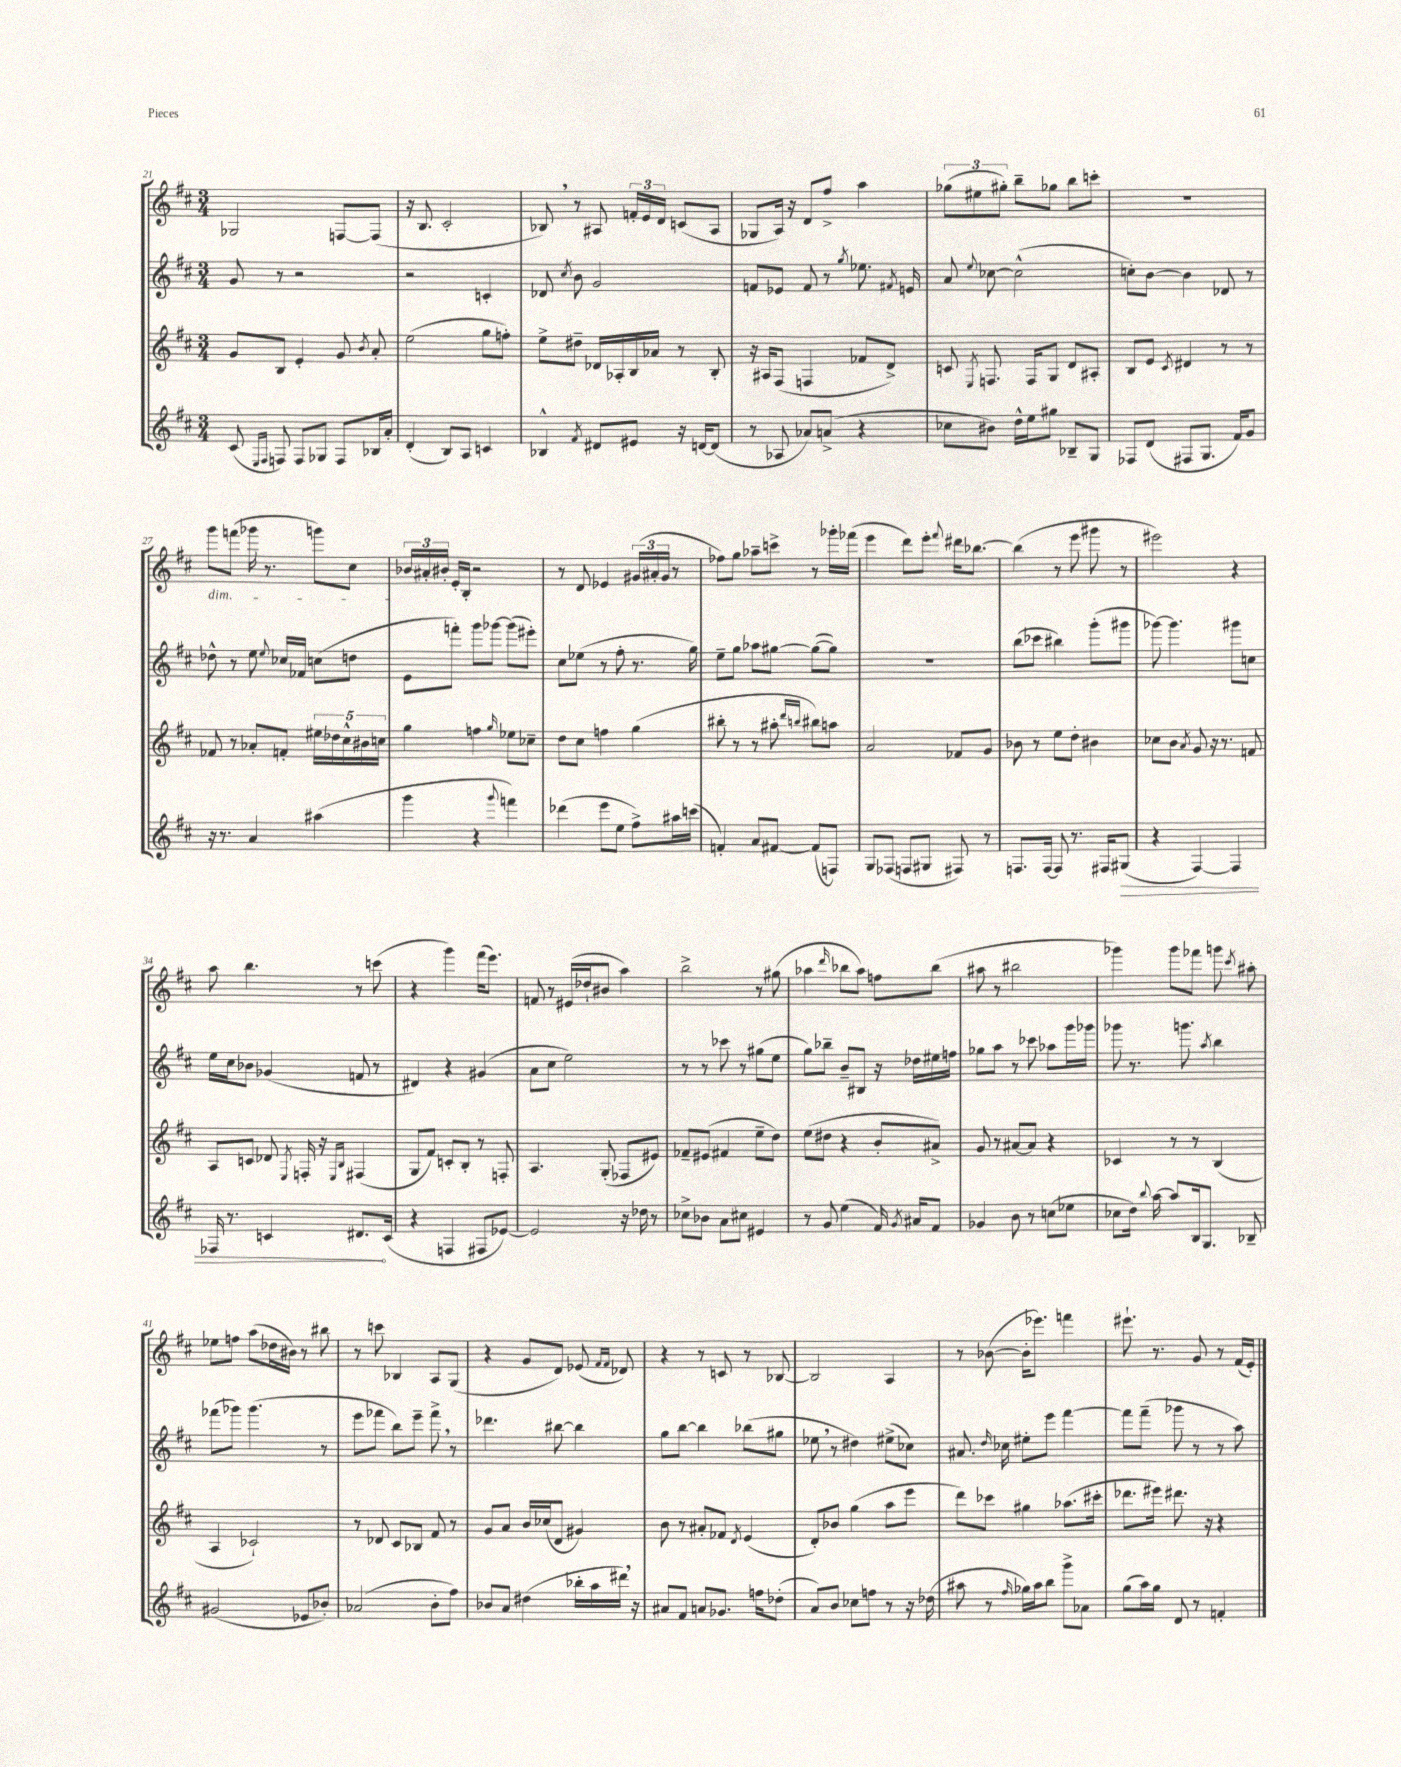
<<
\new StaffGroup <<
\new Staff = "s0" {
    \clef treble \key d \major \numericTimeSignature \time 3/4
    \autoBeamOff ges2 f8[~ f8]( |
    r16 b8. cis'2-. |
    bes8) \breathe r8 ais8 \tuplet 3/2 { f'16[-. e'16 d'16] } c'8[( ais8] |
    ges8[ a16]) r16 d'8[ fis''8]-> a''4 |
    \tuplet 3/2 { ges''8[( eis''8 gis''8]-.) } b''8[-- ges''8] b''8[ c'''8]-. |
    R2. |
    g'''8[\dim f'''8]( ges'''16 r8. g'''8[) cis''8] |
    \tuplet 3/2 { bes'16[\! ais'16-. bis'16]-. } e'16[-. b16]-. r2 |
    r8 d'8 ees'4 \tuplet 3/2 { gis'16[( ais'16-. gis'16] } r8 |
    fes''8[) g''8] aes''8[-- c'''8]-> r8 ges'''16[-. fes'''16]( |
    e'''4 d'''8[) e'''8]-. \appoggiatura { fis'''8 } dis'''16[ bes''8.]~ |
    bes''4( r8 e'''8 gis'''8 r8 |
    eis'''2) r4 |
    a''8 b''4. r8 c'''8( |
    r4 g'''4) fis'''16[( e'''8.]) |
    f'8 r8 eis'16[( des''16-! bis'8] a''4) |
    b''2-> r8 gis''8( |
    aes''4 \grace { d'''16 } bes''8[ aes''8]) f''8[ bes''8]( |
    ais''8 r8 bis''2 |
    ges'''4) ges'''8[ fes'''8] g'''8 \acciaccatura { cis'''8 } ais''8-. |
    ees''8[ f''8] a''8[( des''16 bis'16]) r8 bis''8 |
    r8 c'''8 bes4 a8[ g8]( |
    r4 g'8[ d'8]) ees'8( \grace { fis'16[ fis'16] } des'8) |
    r4 r8 c'8 r8 bes8~ |
    bes2 a4 |
    r8 bes'8~( bes'16[-. ees'''8.]) f'''4 |
    eis'''8.-! r8. g'8 r8 fis'16[( e'16]-.) \bar "|." |
}
\new Staff = "s1" {
    \clef treble \key d \major \numericTimeSignature \time 3/4
    \autoBeamOff g'8 r8 r2 |
    r2 c'4-. |
    des'8 \acciaccatura { cis''8 } b'8 g'2 |
    f'8[ ees'8] f'8 r8 \acciaccatura { g''8 } ees''8. \acciaccatura { fis'8 } e'16 |
    a'8 \appoggiatura { e''8 } ces''8~ ces''2-^( |
    c''8[-.) b'8]~ b'4 des'8 r8 |
    des''8-^ r8 e''8 \appoggiatura { e''8 } ces''16[ fes'16] c''8[( d''8] |
    e'8[ f'''8]-.) g'''8[ ges'''8]~ ges'''8[( eis'''8]-.) |
    cis''8[ ees''8]( r8 fis''8-. r8. g''16) |
    e''8[-- g''8] aes''8[ gis''8]~ gis''8[~( gis''8]) |
    R2. |
    b''8[( ces'''8] bis''4) g'''8[-.( gis'''8] |
    ges'''8~) ges'''4. gis'''8[ c''8] |
    e''16[ cis''16 bes'8] ges'4( f'8 r8 |
    dis'4) r4 gis'4( |
    a'8[ cis''8] e''2) |
    r8 r8 ces'''8 r8 gis''8[( e''8] |
    g''8[) bes''8]-- b'8[-- bis8] r16 des''16[ eis''16 f''16] |
    ges''8[ a''8] r8 ces'''8 aes''8[ g'''16 ges'''16] |
    ges'''8 r8. g'''8. \acciaccatura { a''8 } b''4 |
    fes'''8[( ges'''8]) ges'''4.( r8 |
    e'''8[ fes'''8] b''8[) e'''8]-- fes'''8-> \breathe r8 |
    des'''4. bis''8~ bis''4 |
    g''8[ b''8]~ b''4 bes''8[( gis''8] |
    ees''8 \breathe r8 dis''4) eis''8[->( ces''8]) |
    ais'8. \grace { d''16 } ces''16 eis''8[-. e'''8] fis'''4~ |
    fis'''8[ fis'''8]--( ges'''8 r8 r8 a''8) \bar "|." |
}
\new Staff = "s2" {
    \clef treble \key d \major \numericTimeSignature \time 3/4
    \autoBeamOff g'8[ b8] e'4-. g'8 \acciaccatura { b'8 } a'8-. |
    e''2( g''8[ f''8]-.) |
    e''8[-> dis''8]-- des'16[ aes16-. b16 aes'16] r8 b8-. |
    r16 ais16[ fis8]( f4 fes'8[ d'8]->) |
    c'8 \acciaccatura { e8 } f8. f16[ g8] d'8[ ais8]-. |
    b8[ e'8] \acciaccatura { cis'8 } dis'4 r8 r8 |
    fes'8 r8 aes'8[-. f'8]-. \tuplet 5/4 { eis''16[ des''16 cis''16-^ bis'16 c''16] } |
    g''4 f''4 \grace { g''16 } ees''8[ ces''8]-- |
    d''8[ cis''8] f''4 g''4( |
    bis''8-. r8 r8 ais''8-. \grace { d'''16[ b''16] } bis''8[) a''8] |
    a'2 fes'8[ g'8] |
    bes'8 r8 e''8[ d''8]-. bis'4 |
    ces''8[ b'8] \acciaccatura { a'8 } g'8 r16 r8. f'8 |
    a8[ c'8] des'8 \acciaccatura { e8 } f16-. r16 \grace { e16[ b16] } fis4( |
    g8[ fis'8]) c'8[-. b8]-. r8 f8-. |
    a4. g8-.( fes8[ eis'8]) |
    fes'8[-- eis'8]( fis'4 e''8[-- d''8]) |
    e''8[( dis''8] r4 b'8[-. ais'8]->) |
    g'8 r8 ais'8[~ ais'8] r4 |
    ces'4 r8 r8 b4( |
    a4 ces'2-!) |
    r8 des'8 cis'8[ bes8] fis'8 r8 |
    g'8[ a'8] b'16[ ces''16( d'8] gis'4) |
    b'8 r8 ais'8[-. fes'8] \acciaccatura { d'8 } e'4( |
    d'8[-.) bes'8] g''4( a''8[ e'''8] |
    d'''8[) ces'''8] gis''4 aes''8.[( cis'''16]-. |
    des'''8.[ eis'''16]) dis'''8. r16 r4 \bar "|." |
}
\new Staff = "s3" {
    \clef treble \key d \major \numericTimeSignature \time 3/4
    \autoBeamOff cis'8( \grace { e16[ fis16] } f8) f8[ ges8] f8[ bes16 a'16]-. |
    d'4-.( b8[) a8] c'4 |
    bes4-^ \acciaccatura { fis'8 } dis'8[ eis'8] r16 d'16[~ d'8]( |
    r8 aes8 aes'8[) a'8]->( r4 |
    ces''8[ bis'8]) d''16[-^ e''16 gis''8] bes8[-- g8] |
    fes8[ d'8]( fis8[ g8.] fis'16[) g'8] |
    r16 r8. a'4 ais''4( |
    g'''4 r4 \appoggiatura { g'''8 } f'''4) |
    des'''4( e'''8[ e''8] fis''8[->) ais''16 c'''16]( |
    f'4-.) a'8[ fis'8]~ fis'8[( f8]) |
    g8[ fes8]( f8[ gis8] fis8) r8 |
    f8.[ f16]~ f8 r8. fis16[ \once \override Hairpin.circled-tip = ##t gis8]\>( |
    r4 fis4~) fis4 |
    fes16 r8. c'4 dis'8.[\! c'16]( |
    r4 f4 fis8[ ees'8]~) |
    ees'2 r16 des''16 r8 |
    ces''8[-> bes'8] a'8[ cis''8] eis'4 |
    r8 g'8 e''4( fis'16) \acciaccatura { g'8 } ais'16[ fis'8] |
    ges'4 b'8 r8 c''8[( ees''8] |
    ces''8[ d''16]) \appoggiatura { b''8 } a''16~ a''8[ b16 g8.] bes8-- |
    gis'2( ees'8[ bes'8]-.) |
    aes'2( b'8[-. fis''8]) |
    bes'8[ a'8] dis''4( bes''16[-. a''16 dis'''16]) \breathe r16 |
    ais'8[ fis'8] a'8[ ges'8.] f''16[ des''8]-.( |
    a'8[) b'8] ces''8[ f''8] r8 r16 des''16( |
    ais''8 r8 \grace { fis''16 } ges''16[) ais''16 b''8] g'''8[-> aes'8] |
    g''8[( a''16) g''16] d'8 r8 f'4-. \bar "|." |
}
>>
>>
\layout { \context { \Score currentBarNumber = #21 } }
